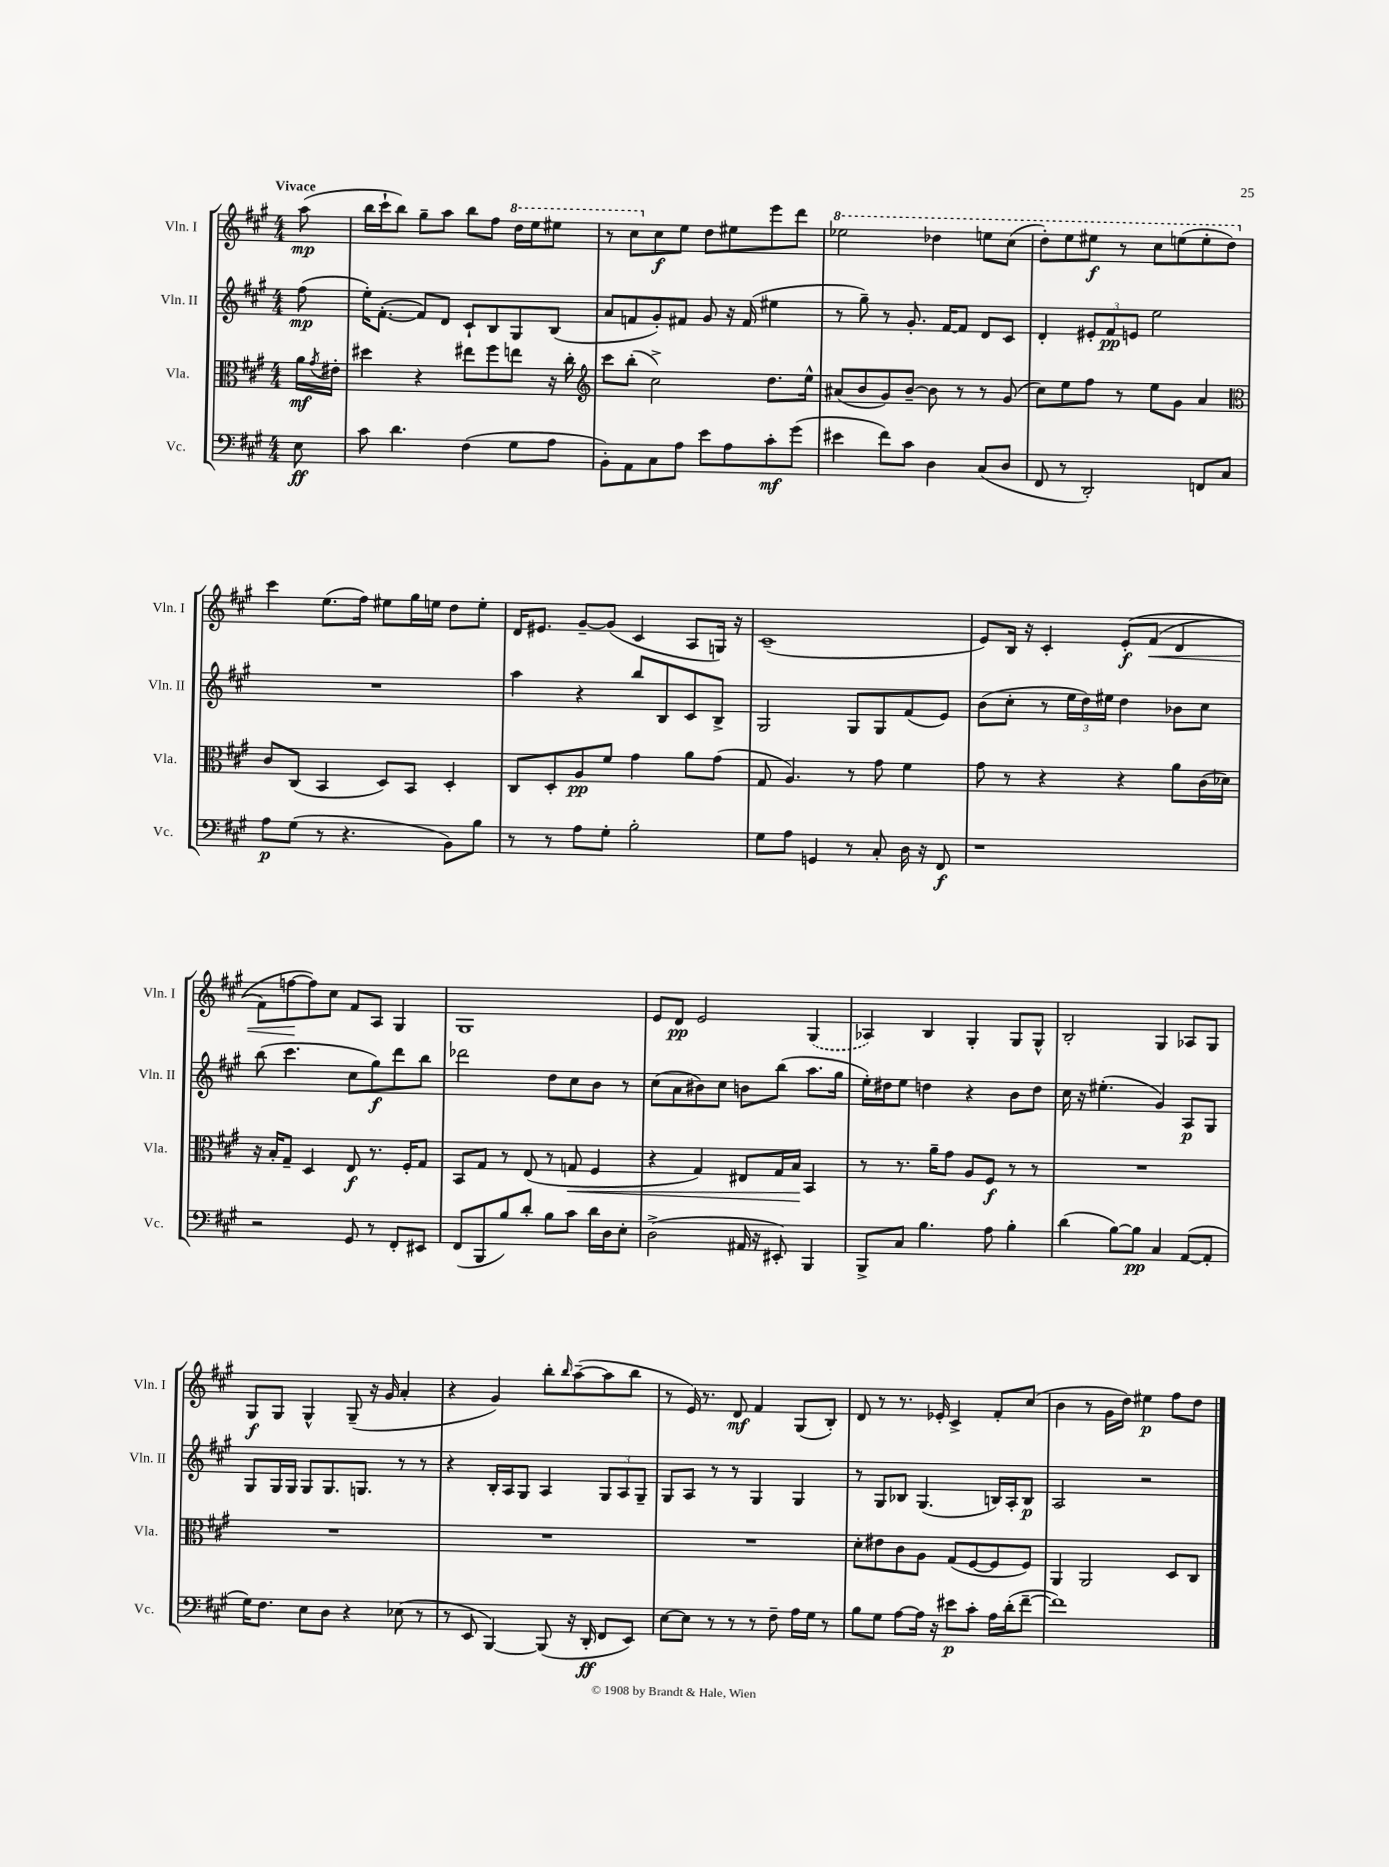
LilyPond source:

<<
\new StaffGroup <<
\new Staff = "s0" \with { instrumentName = "Vln. I" shortInstrumentName = "Vln. I" } {
    \clef treble \key a \major \numericTimeSignature \time 4/4 \partial 8 \tempo "Vivace"
    a''8\mp( |
    b''16 cis'''16-! b''8) gis''8-- a''8 b''8 fis''8 \ottava #1 d'''16 e'''16 eis'''8 |
    r8 cis'''8 \ottava #0 cis''8\f e''8 d''8 eis''8 e'''8 d'''8 |
    \ottava #1 ees'''2 des'''4 e'''8 cis'''8( |
    d'''8-.) e'''8 eis'''8\f r8 cis'''8 e'''8( e'''8-. d'''8) \ottava #0 |
    cis'''4 e''8.( fis''16) eis''8 gis''16 e''16 d''8 e''8-. |
    d'16 eis'8. gis'8~-- gis'8( cis'4 a8 g16) r16 |
    cis'1--( |
    e'8) b16 r16 cis'4-. e'8-.\f\( fis'8\<( d'4 |
    fis'8) f''8~\! f''8\) cis''8 fis'8 a8 gis4 |
    gis1 |
    e'8 d'8\pp e'2 \once \slurDashed gis4( |
    aes4) b4 gis4-. gis8 gis8-^ |
    b2-. gis4 aes8 gis8 |
    gis8\f gis8 gis4-^ gis8--( r16 gis'16 a'4-. |
    r4 gis'4) b''8-. \grace { b''16 } a''8~--( a''8 b''8 |
    r8 e'16) r8. d'8\mf fis'4 gis8( b8-.) |
    d'8 r8 r8. ees'16-. cis'4-> fis'8-. cis''8( |
    b'4 r8 gis'16 d''16) eis''4\p fis''8 d''8 \bar "|." |
}
\new Staff = "s1" \with { instrumentName = "Vln. II" shortInstrumentName = "Vln. II" } {
    \clef treble \key a \major \numericTimeSignature \time 4/4 \partial 8
    fis''8\mp( |
    e''16-.) fis'8.~-.( fis'8) d'8 cis'8-! b8 gis8 b8( |
    a'8 f'8 gis'8-.) fis'8 gis'8 r16 fis'16( eis''4 |
    r8 gis''8--) r8 gis'8.-. fis'16~ fis'8 d'8 cis'8 |
    d'4-. \tuplet 3/2 { eis'8-. fis'8\pp e'8 } e''2 |
    R1 |
    a''4 r4 b''8 b8 cis'8 b8-> |
    gis2 gis8 gis8 fis'8( e'8) |
    b'8( cis''8-. r8 \tuplet 3/2 { e''16 d''16) eis''16 } d''4 bes'8 cis''8 |
    b''8( cis'''4. cis''8 gis''8\f) d'''8 b''8 |
    des'''2 d''8 cis''8 b'8 r8 |
    cis''8( a'8 bis'8) cis''8 b'8 b''8( a''8. gis''16 |
    e''16-.) dis''16 e''8 d''4 r4 b'8 d''8 |
    cis''16 r16 eis''4.-.( gis'4) a8\p gis8 |
    gis8 gis16 gis16 gis8 gis8. g8. r8 r8 |
    r4 b16-. a16 gis8 a4 \tuplet 3/2 { gis8 a8 gis8-- } |
    gis8 a8 r8 r8 gis4 gis4 |
    r8 gis8 bes8 gis4.( b16) a16-. b8\p |
    a2 r2 \bar "|." |
}
\new Staff = "s2" \with { instrumentName = "Vla." shortInstrumentName = "Vla." } {
    \clef alto \key a \major \numericTimeSignature \time 4/4 \partial 8
    a'16\mf \acciaccatura { gis'8 } eis'16-. |
    dis''4 r4 eis''8 fis''8 e''8 r16 cis''16-. |
    \clef treble cis'''8 b''8-.( cis''2->) d''8. e''16-^ |
    ais'8( b'8 gis'8) b'8~-- b'8 r8 r8 gis'8( |
    cis''8) e''8 fis''8 r8 e''8 gis'8 a'4 |
    \clef alto cis'8 cis8( b,4 d8) b,8 d4-. |
    cis8 d8-. a8\pp fis'8 gis'4 a'8 gis'8( |
    gis8 a4.) r8 gis'8 fis'4 |
    gis'8 r8 r4 r4 a'8 cis'16( des'16) |
    r16 b16-. gis8-- d4 e8\f r8. fis16-. gis8 |
    b,8 gis8 r8 e8( r8 g8\< fis4 |
    r4 gis4) eis8 gis16 b16\! b,4 |
    r8 r8. a'16-- gis'8 a8 fis8\f r8 r8 |
    R1 |
    R1 |
    R1 |
    R1 |
    d'8-. eis'8 cis'8 a8 gis8( fis8~ fis8 fis8) |
    a,4 a,2 d8 cis8 \bar "|." |
}
\new Staff = "s3" \with { instrumentName = "Vc." shortInstrumentName = "Vc." } {
    \clef bass \key a \major \numericTimeSignature \time 4/4 \partial 8
    e8\ff |
    cis'8 d'4. fis4( gis8 a8 |
    b,8-.) a,8 cis8 a8 e'8 a8 cis'8-.\mf gis'8( |
    eis'4 fis'8) cis'8 d4 cis8( d8 |
    fis,8 r8 d,2-.) f,8 cis8 |
    a8\p gis8( r8 r4. b,8) b8 |
    r8 r8 a8 gis8-. b2-. |
    gis8 a8 g,4 r8 cis8-. d16 r16 fis,8\f |
    r1 |
    r2 gis,8 r8 fis,8-. eis,8 |
    fis,8( b,,8 b8) d'8-. b8 cis'8 d'16 d16 e8-. |
    d2->( ais,16 r16 eis,8-.) b,,4 |
    b,,8-> cis8 b4. a8 b4-. |
    d'4( b8~) b8\pp cis4 a,8~( a,8-. |
    gis16) fis8. e8 d8 r4 ees8( r8 |
    r8 e,8 b,,4~) b,,8( r16 d,16-.\ff fis,8 e,8) |
    e8~ e8 r8 r8 r8 fis8-- a16 gis16 r8 |
    b8 gis8 a8~ a16 r16 eis'8\p cis'8-. a16 d'16-.( fis'8~-- |
    fis'1) \bar "|." |
}
>>
>>
\layout { \context { \Score \remove "Bar_number_engraver" } }
